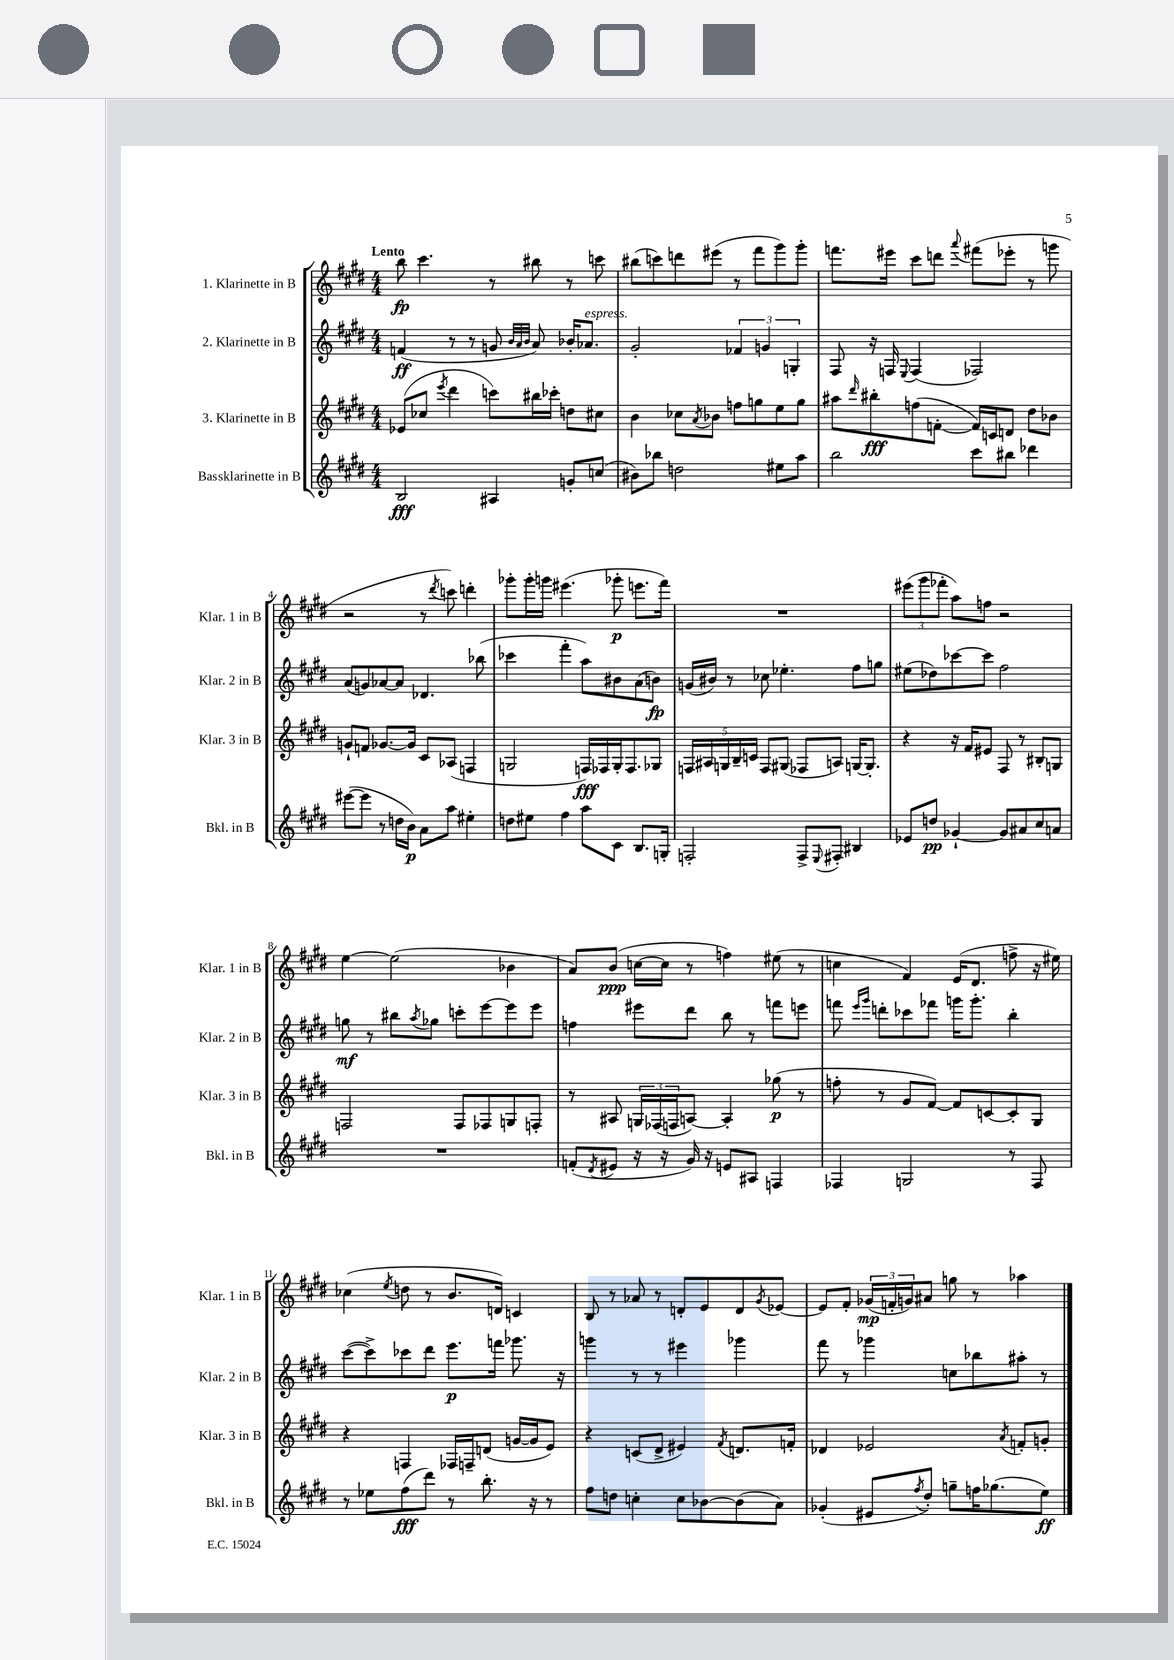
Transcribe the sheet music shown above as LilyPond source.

<<
\new StaffGroup <<
\new Staff = "s0" \with { instrumentName = "1. Klarinette in B" shortInstrumentName = "Klar. 1 in B" } {
    \clef treble \key e \major \numericTimeSignature \time 4/4 \tempo "Lento"
    b''8\fp cis'''4. r8 bis''8 r8 c'''8 |
    bis''8( c'''8) d'''8 eis'''8( r8 fis'''8 gis'''8) gis'''8-. |
    f'''8. eis'''16 cis'''8 d'''8 \appoggiatura { a'''8 } fis'''8( ees'''8-. r8 g'''8 |
    r2 r8 \acciaccatura { dis'''8 } c'''8) d'''4-. |
    ges'''8-. ges'''16-. g'''16 eis'''4.( ges'''8-.\p e'''8. fis'''16) |
    R1 |
    \tuplet 3/2 { eis'''8( gis'''8 fes'''8-. } a''8) f''8 r2 |
    e''4~ e''2( bes'4 |
    a'8) b'8\ppp( c''16~ c''16 r8 f''4) eis''8( r8 |
    c''4 fis'4) e'16( dis'8. f''8-> r16 eis''16) |
    ces''4( \acciaccatura { e''8 } d''8 r8 b'8. d'16) c'4 |
    b8 r8 aes'8 r8 d'8-. e'8 d'8 \acciaccatura { gis'8 } ees'8~ |
    ees'8 fis'8-. \tuplet 3/2 { ges'16\mp( f'16-. g'16) } ais'8 g''8 r8 aes''4 \bar "|." |
}
\new Staff = "s1" \with { instrumentName = "2. Klarinette in B" shortInstrumentName = "Klar. 2 in B" } {
    \clef treble \key e \major \numericTimeSignature \time 4/4
    f'4\ff( r8 r8 g'8 \grace { b'32 a'32 b'32 } a'8) bes'16-. aes'8.^\markup { \italic "espress." } |
    gis'2-. \tuplet 3/2 { fes'4 g'4 g4-. } |
    fis8 r16 f16 \appoggiatura { e8 } f4( fes2) |
    a'8( g'8) aes'8~ aes'8 des'4. bes''8( |
    ces'''4 fis'''4-. a''8) bis'8 a'8( b'8\fp) |
    g'16( bis'16) r8 ces''8 ees''4.-. fis''8 g''8 |
    eis''8( des''8) ces'''8~ ces'''8 fis''2 |
    g''8\mf r8 bis''8 \acciaccatura { a''8 } ges''8 c'''8-. e'''8~ e'''8 e'''8 |
    f''4 eis'''8 dis'''8 b''8 r8 f'''8 e'''8 |
    f'''8 \grace { e'''16 gis'''16 } d'''8-. ces'''8 fes'''8 g'''16 g'''8.-. b''4-. |
    cis'''8~( cis'''8->) ces'''8 dis'''8 e'''8.\p f'''16 ges'''8. r16 |
    g'''4 r8 r8 eis'''4 ges'''4 |
    fis'''8 r8 ges'''4 c''8 bes''8 ais''8-. r8 \bar "|." |
}
\new Staff = "s2" \with { instrumentName = "3. Klarinette in B" shortInstrumentName = "Klar. 3 in B" } {
    \clef treble \key e \major \numericTimeSignature \time 4/4
    ees'8( ces''8 \acciaccatura { e'''8 } dis'''4 c'''8) bis''16 ces'''16-. d''8 cis''8 |
    b'4 ces''8 \acciaccatura { a'8 } bes'8 f''8 g''8 e''8 g''8 |
    ais''8 \grace { dis'''16 } bis''8-.\fff f''8( f'8~-. f'16) c'16 d'8 dis''8 bes'8 |
    g'8-! f'8 ges'8.~ ges'16 cis'8 aes8( f4 |
    g2 f16\fff) fes16 g16-. fes8. ges8 |
    \tuplet 5/4 { f16 ais16 g16 b16-- c'16 } f8 gis8( fes8 a8) g16~ g8.-. |
    r4 r16 fis'16 eis'8 fis8 r8 bis8-. g8 |
    f2 f8 fes8 g8 f8-. |
    r8 ais8 \tuplet 3/2 { g16 fes16( f16 } a8~) a4-. ges''8\p( r8 |
    f''8-. r8 gis'8 fis'8~) fis'8 c'8~ c'8-. gis8 |
    r4 f4 fes16 f16-- d'8( g'16~ g'16 e'8) |
    r4 c'8( dis'8-> eis'4) \acciaccatura { fis'8 } d'8. f'16-. |
    des'4 ees'2 \acciaccatura { a'8 } f'8-. g'8-. \bar "|." |
}
\new Staff = "s3" \with { instrumentName = "Bassklarinette in B" shortInstrumentName = "Bkl. in B" } {
    \clef treble \key e \major \numericTimeSignature \time 4/4
    b2\fff ais4 g'8-. c''8( |
    bis'8) bes''8 d''2 eis''8 a''8 |
    b''2 cis'''8 bis''8 des'''4 |
    eis'''8~( eis'''8 r8 d''16 b'16\p) a'8 a''8 eis''4-. |
    d''8 eis''8 fis''4 a''8 cis'8 b8. g16-. |
    f2-. f8-> \appoggiatura { e8 } fis8-. bis4 |
    ees'8 d''8\pp ges'4~-! ges'8 ais'8 cis''8 a'8 |
    R1 |
    f'8-.( \acciaccatura { dis'8 } eis'8 r16 r16 gis'16) r16 e'8 ais8 f4 |
    fes4 g2 r8 fes8 |
    r8 ees''8 fis''8\fff( dis'''8) r8 b''8.-. r16 r8 |
    fis''8 d''8 c''4-. c''8 bes'8~ bes'8( a'8) |
    ges'4-.( eis'8 \acciaccatura { fis''8 } dis''8-.) g''8-- f''16 ges''8.( e''8\ff) \bar "|." |
}
>>
>>
